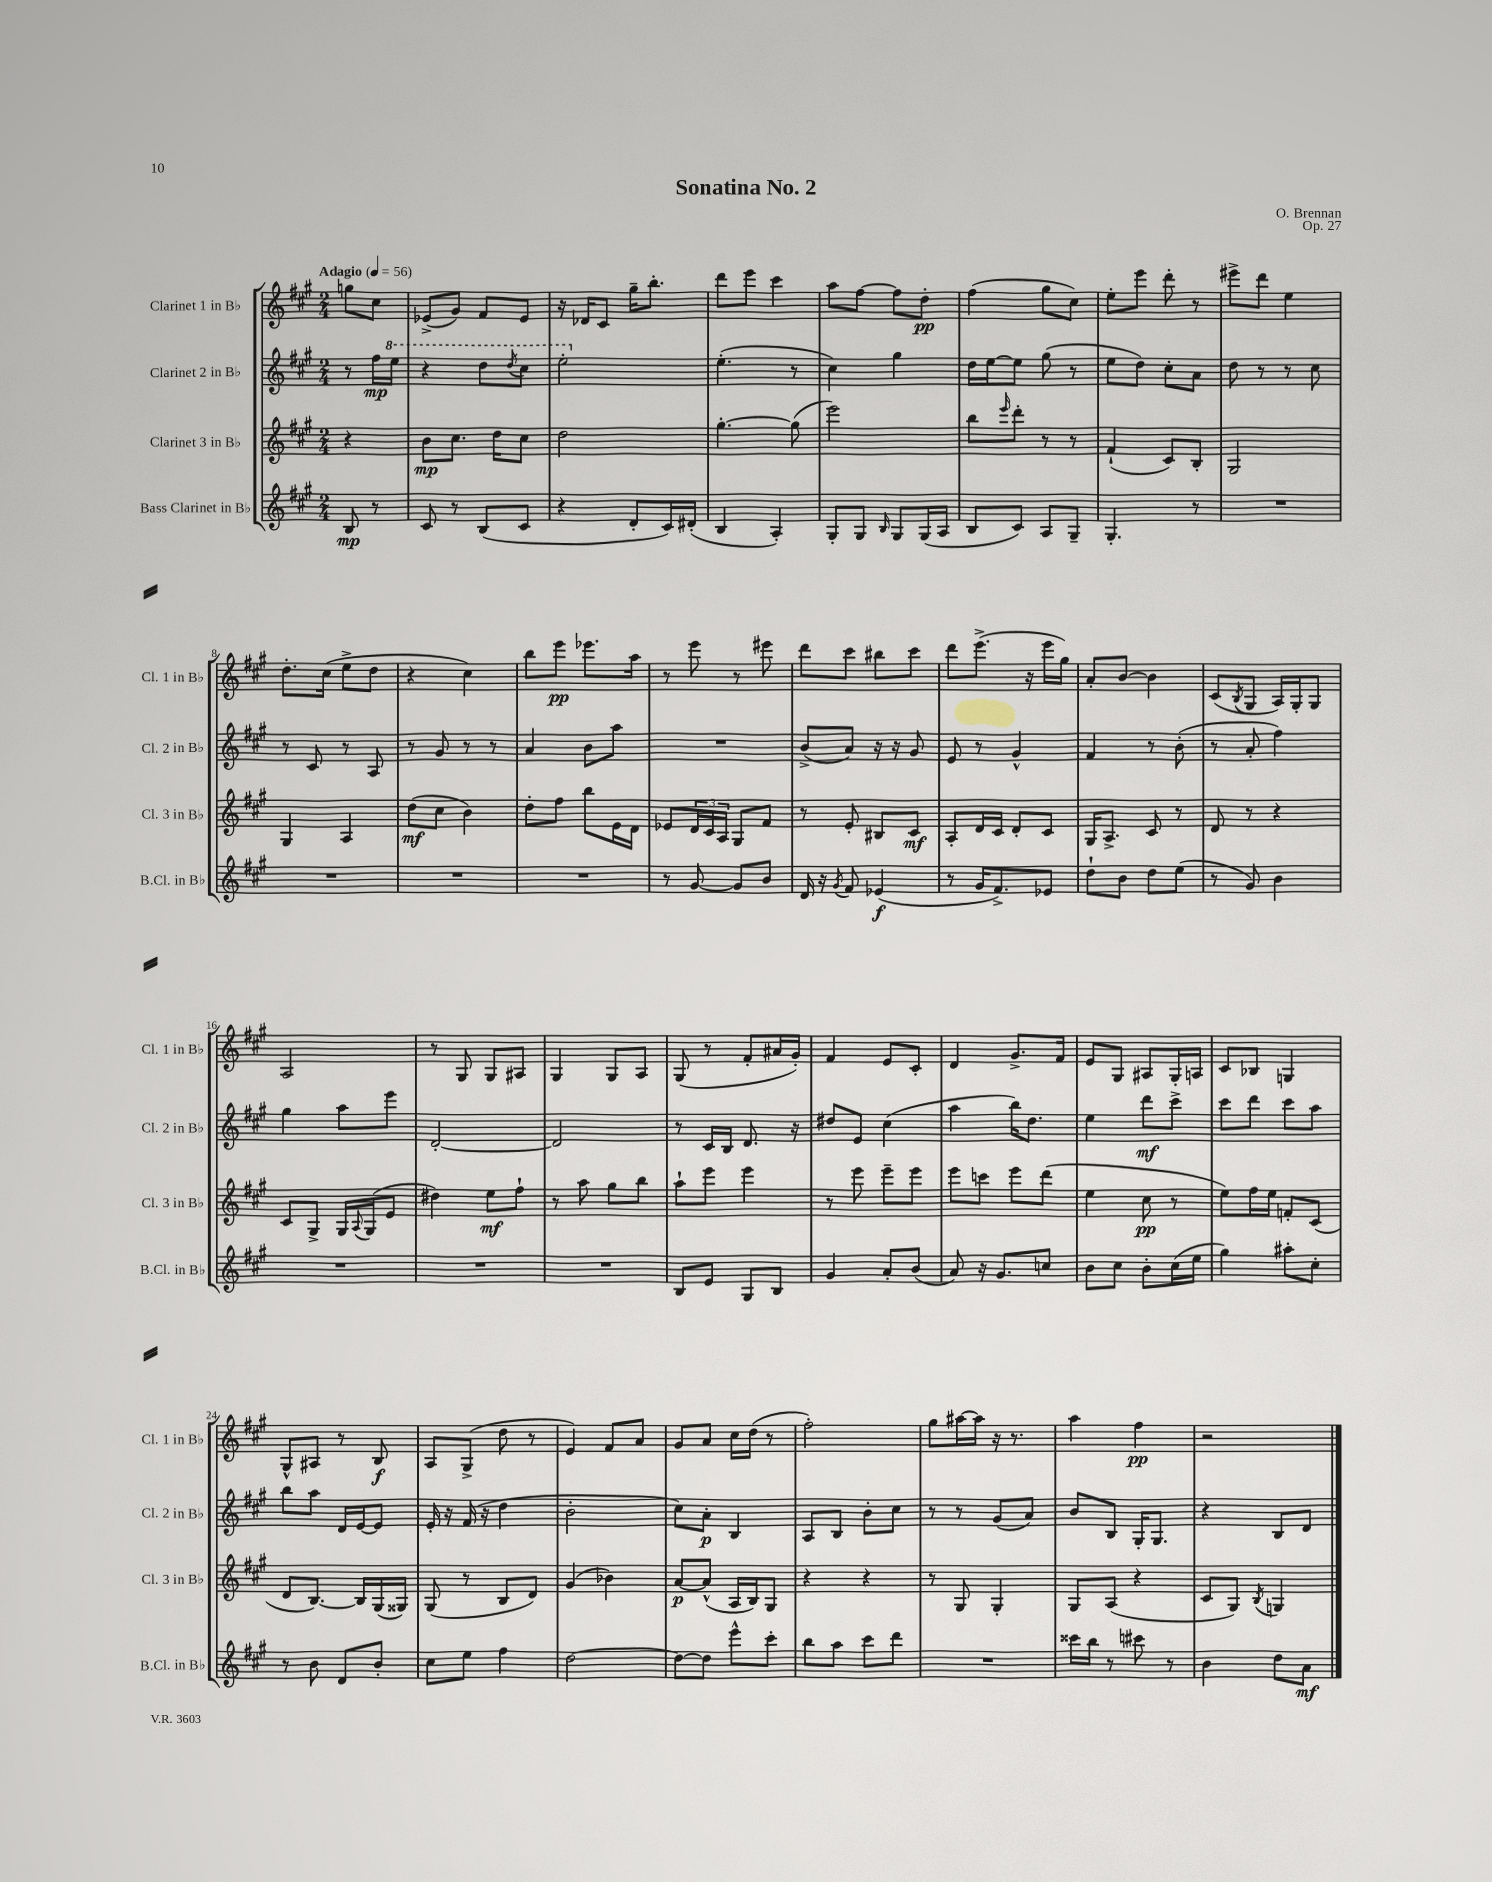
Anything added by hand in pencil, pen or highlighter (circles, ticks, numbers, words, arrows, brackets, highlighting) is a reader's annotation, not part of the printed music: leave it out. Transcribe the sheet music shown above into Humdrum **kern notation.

**kern	**kern	**kern	**kern
*staff4	*staff3	*staff2	*staff1
*clefG2	*clefG2	*clefG2	*clefG2
*k[f#c#g#]	*k[f#c#g#]	*k[f#c#g#]	*k[f#c#g#]
*M2/4	*M2/4	*M2/4	*M2/4
*MM56	*MM56	*MM56	*MM56
8B	4r	8r	8gg
8r	.	16ff#	8cc#
.	.	16eee	.
=	=	=	=
8c#	8b	4r	(8e-^
8r	8.cc#	.	8g#)
(8B	.	8ddd	8f#
.	16dd	.	.
.	.	8qddd	.
8c#	8cc#	8ccc#	8e-
=	=	=	=
4r	2dd	2eee'	16r
.	.	.	16d-
.	.	.	8c#
8d'	.	.	16gg#~
.	.	.	8.bb'
16c#)	.	.	.
(16d#'	.	.	.
=	=	=	=
4B	[4.gg#'	(4.ee'	8ddd
.	.	.	8eee
4A')	.	.	4ccc#
.	(8gg#]	8r	.
=	=	=	=
8G#'	2eee)	4cc#)	8aa
8G#	.	.	[8ff#
16qqB	.	.	.
8G#	.	4gg#	8ff#]
(16G#	.	.	8dd'
16A	.	.	.
=	=	=	=
8B	8bb	16dd	(4ff#
.	.	[16ee	.
.	16qqeee	.	.
8c#)	8ddd'	8ee]	.
8A	8r	(8gg#	8gg#
8G#~	8r	8r	8cc#)
=	=	=	=
4.G#'	(4f#`	8ee	8ee'
.	.	8dd)	8eee
.	8c#)	8cc#'	8ddd'
8r	8B'	8a	8r
=	=	=	=
2r	2G#	8dd	8eee#^
.	.	8r	8ddd
.	.	8r	4ee
.	.	8cc#	.
=	=	=	=
2r	4G#	8r	8.dd'
.	.	8c#	.
.	.	.	(16cc#
.	4A	8r	8ee^
.	.	8A	8dd
=	=	=	=
2r	(8dd	8r	4r
.	8cc#	8g#	.
.	4b)	8r	4cc#)
.	.	8r	.
=	=	=	=
2r	8dd'	4a	8bb
.	8ff#	.	8eee
.	8bb	8b	8.eee-
.	16e	8aa	.
.	16d	.	16aa
=	=	=	=
8r	8e-	2r	8r
[8g#	24d	.	8eee
.	24c#	.	.
.	24A	.	.
8g#]	8G#	.	8r
8b	8f#	.	8eee#
=	=	=	=
16d	8r	(8b^	8ddd
16r	.	.	.
8qg#	.	.	.
8f#	8e'	8a)	8ccc#
(4e-	8B#	16r	8bb#
.	.	16r	.
.	8c#	8g#	8ccc#
=	=	=	=
8r	8A'	8e	8ddd
16g#	16d	8r	(8.eee^
8.f#^)	16c#	.	.
.	8d'	4g#^^	.
.	.	.	16r
8e-	8c#	.	16eee
.	.	.	16gg#)
=	=	=	=
8dd`	16G#	4f#	8a'
.	8.A^	.	.
8b	.	.	[8b
8dd	8c#	8r	4b]
(8ee	8r	(8b'	.
=	=	=	=
8r	8d	8r	(8c#
.	.	.	8qB
8g#)	8r	8a'	8G#
4b	4r	4ff#)	16A)
.	.	.	16G#'
.	.	.	8G#
=	=	=	=
2r	8c#	4gg#	2A
.	8G#^	.	.
.	16G#	8aa	.
.	8qqA	.	.
.	(16G#	.	.
.	8e	8eee	.
=	=	=	=
2r	4dd#)	[2d'	8r
.	.	.	8G#
.	8ee	.	8G#
.	8ff#`	.	8A#
=	=	=	=
2r	8r	2d]	4G#
.	8aa	.	.
.	8gg#	.	8G#
.	8bb	.	8A
=	=	=	=
8B	8aa`	8r	(8G#
8e	8eee	16c#	8r
.	.	16B	.
8G#	4eee	8.d	8f#'
8B	.	.	16a#
.	.	16r	16g#')
=	=	=	=
4g#	8r	8dd#	4f#
.	8eee	8e	.
8a'	8eee~	(4cc#	8e
(8b	8eee	.	8c#'
=	=	=	=
8a)	8eee	4aa	4d
16r	8ccc	.	.
8.g#	.	.	.
.	8eee	16bb)	8.g#^
.	.	8.dd	.
8cc	(8ddd	.	.
.	.	.	16f#
=	=	=	=
8b	4ee	4ee	8e
8cc#	.	.	8G#
8b'	8cc#	8ddd	8A#
(16cc#	8r	8ccc#^	16G#'
16ee	.	.	16A
=	=	=	=
4gg#)	8ee)	8ccc#	8c#
.	16ff#	8ddd	8B-
.	16ee	.	.
8aa#'	8f'	8ccc#	4G
8cc#'	(8c#	8aa	.
=	=	=	=
8r	8d	8bb	8G#^^
8b	[8.B)	8aa	8A#
8d	.	16d	8r
.	16B]	[16e	.
8b'	(16G#	8e]	8B
.	16G##)	.	.
=	=	=	=
8cc#	(8G#	16e'	8A
.	.	16r	.
8ee	8r	(16f#	(8G#^
.	.	16r	.
4ff#	8B	4dd	8dd
.	8d)	.	8r
=	=	=	=
[2dd	(4g#	2b'	4e)
.	4b-)	.	8f#
.	.	.	8a
=	=	=	=
8dd_	[8a	8cc#)	8g#
8dd]	(8a^^]	8a'	8a
8eee^^	16A	4B	16cc#
.	16B)	.	(16dd
8ccc#'	8G#	.	8r
=	=	=	=
8bb	4r	8A	2ff#')
8aa	.	8B	.
8ccc#	4r	8b'	.
8ddd	.	8cc#	.
=	=	=	=
2r	8r	8r	8gg#
.	8G#	8r	[16aa#
.	.	.	16aa#]
.	4G#'	(8g#	16r
.	.	.	8.r
.	.	8a)	.
=	=	=	=
16ccc##	8G#	8b	4aa
16bb	.	.	.
8r	(8A	8B	.
8ccc#	4r	16G#'	4ff#
.	.	8.G#	.
8r	.	.	.
=	=	=	=
4b	8c#	4r	2r
.	8G#)	.	.
.	8qB	.	.
8dd	4G	8B	.
8a	.	8d	.
==	==	==	==
*-	*-	*-	*-
